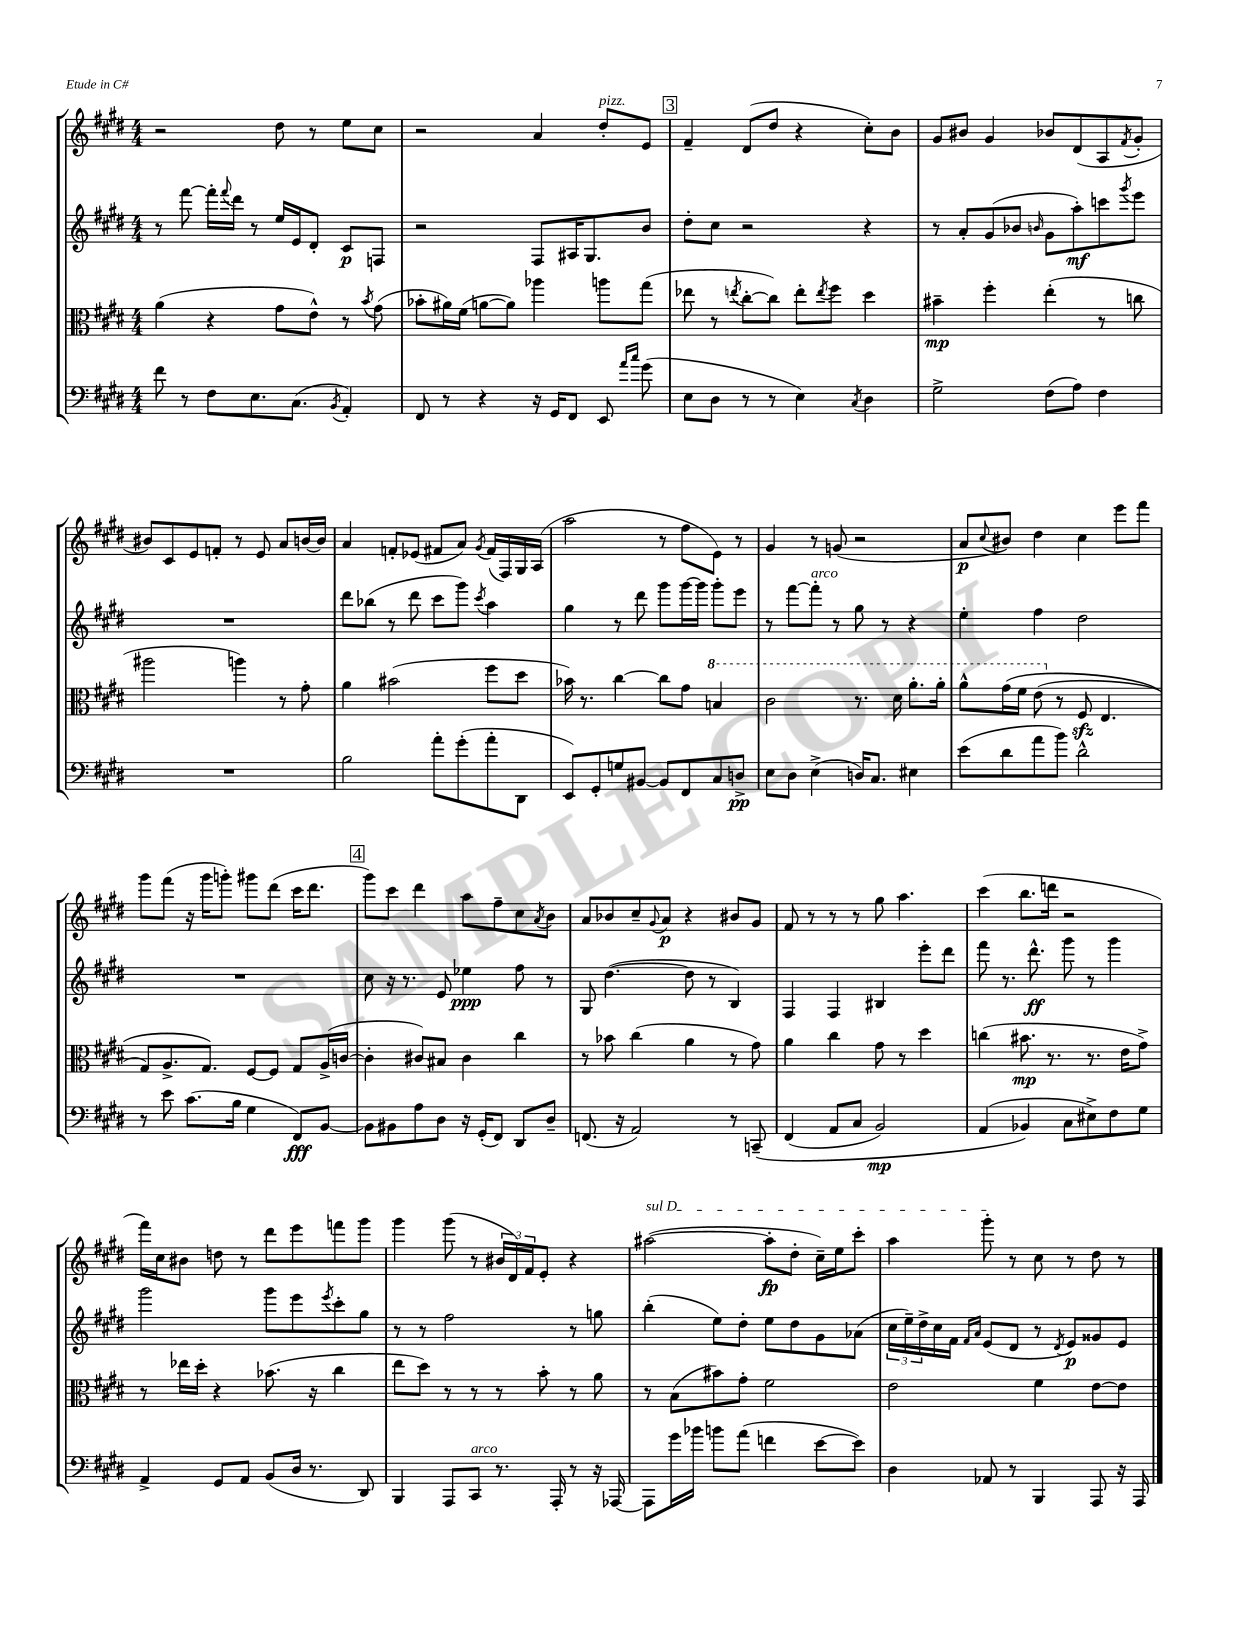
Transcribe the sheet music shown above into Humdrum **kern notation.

**kern	**kern	**kern	**kern
*staff4	*staff3	*staff2	*staff1
*clefF4	*clefC3	*clefG2	*clefG2
*k[f#c#g#d#]	*k[f#c#g#d#]	*k[f#c#g#d#]	*k[f#c#g#d#]
*M4/4	*M4/4	*M4/4	*M4/4
8f#	(4a	8r	2r
8r	.	[8fff#	.
8F#	4r	16fff#']	.
.	.	8qqfff#	.
.	.	16ddd#	.
8.E	.	8r	.
.	8g#	16ee	8dd#
(8.C#	.	16e	.
.	8e^^)	8d#'	8r
8qBB	.	.	.
4AA')	8r	8c#	8ee
.	8qb	.	.
.	(8g#	8F	8cc#
=	=	=	=
8FF#	8b-'	2r	2r
8r	16a#)	.	.
.	(16f#	.	.
4r	[8a	.	.
.	8a])	.	.
16r	4aa-	8F#	4a
16GG#	.	.	.
8FF#	.	16A#	.
.	.	8.G#	.
8EE	8aa	.	8dd#'
16qqa	.	.	.
16qqcc#	.	.	.
(8g#	(8gg#	8b	8e
=	=	=	=
8E	8ee-	8dd#'	4f#~
8D#	8r	8cc#	.
.	8qee	.	.
8r	[8cc#'	2r	(8d#
8r	8cc#])	.	8dd#
4E)	8ee'	.	4r
.	8qee	.	.
.	8ff#	.	.
8qC#	.	.	.
4D#	4dd#	4r	8cc#')
.	.	.	8b
=	=	=	=
2G#^	4b#~	8r	8g#
.	.	8a'	8b#
.	4ff#'	(8g#	4g#
.	.	8b-	.
.	.	16qqb	.
(8F#	(4ee'	8g#	8b-
8A)	.	8aa')	(8d#
4F#	8r	8ccc	8A
.	.	8qggg#	8qf#
.	8cc	8eee	8g#'
=	=	=	=
1r	2aa#	1r	8b#)
.	.	.	8c#
.	.	.	8e
.	.	.	8f'
.	4aa)	.	8r
.	.	.	8e
.	8r	.	8a
.	8g#'	.	[16b
.	.	.	16b]
=	=	=	=
2B	4a	8ddd#	4a
.	.	(8bb-	.
.	(2b#	8r	8f'
.	.	8ddd#	(8e-
8a'	.	8ccc#	8f#
(8g#'	.	8ggg#)	8a)
.	.	8qccc#	8qg#
8a'	8ff#	4aa	(16f#
.	.	.	16F#)
8DD#	8dd#	.	16G#
.	.	.	(16A
=	=	=	=
8EE)	16b-)	4gg#	2aa
.	8.r	.	.
8GG#'	.	.	.
8G	[4cc#	8r	.
[8BB#	.	8ddd#	.
8BB#]	8cc#]	8ggg#	8r
8FF#	8g#	[16ggg#	8ff#
.	.	16ggg#]	.
8C#	4b	8ggg#'	8e)
8D^	.	8eee	8r
=	=	=	=
8E	2cc#	8r	4g#
8D#	.	[8fff#	.
(4E^	.	8fff#']	8r
.	.	8r	(8g
16D)	8.r	8gg#	2r
8.C#	.	.	.
.	.	8r	.
.	16dd#	.	.
4E#	8.aa'	4r	.
.	16aa'	.	.
=	=	=	=
(8e	8aa^^	4ee'	8a
.	.	.	8qqcc#
8d#	&(16gg#	.	8b#)
.	16ff#	.	.
8a	(8ee	4ff#	4dd#
8b)	8r	.	.
2d#^^	8F#	2dd#	4cc#
.	4.E	.	.
.	.	.	8eee
.	.	.	8fff#
=	=	=	=
8r	8G#)	1r	8ggg#
8e	8.A^	.	(8fff#
(8.c#	.	.	16r
.	8.G#&)	.	16ggg#
.	.	.	8ggg')
16B	.	.	.
4G#	[8F#	.	8ggg#
.	8F#]	.	(8ddd#
8FF#)	8G#	.	16ccc#
.	.	.	8.ddd#
[8BB	(16A^	.	.
.	[16c	.	.
=	=	=	=
8BB]	4c']	8cc#	8ggg#)
8BB#	.	16r	8ccc#
.	.	8.r	.
8A	8c#)	.	4ddd#
8D#	8B#	8e	.
16r	4c#	4ee-	8aa
(16GG#'	.	.	.
8FF#)	.	.	8ff#~
8DD#	4cc#	8ff#	8cc#
.	.	.	8qa
8D#~	.	8r	8b
=	=	=	=
(8.FF	8r	8G#	8a
.	8b-	([4.dd#	8b-
16r	.	.	.
2AA)	(4cc#	.	8cc#~
.	.	.	8qqg#
.	.	.	8a
.	4a	8dd#]	4r
.	.	8r	.
8r	8r	4B)	8b#
&(8CC~	8g#)	.	8g#
=	=	=	=
(4FF#	4a	4F#	8f#
.	.	.	8r
8AA	4cc#	4F#	8r
8C#	.	.	8r
2BB)	8g#	4B#	8gg#
.	8r	.	4.aa
.	4dd#	8eee'	.
.	.	8ddd#	.
=	=	=	=
(4AA	(4cc	8fff#	(4ccc#
.	.	8.r	.
4BB-&)	8.b#	.	8.bb
.	.	8.ddd#^^	.
.	8.r	.	16ddd
8C#	.	8ggg#	2r
8E#^)	8.r	8r	.
8F#	.	4ggg#	.
.	16e	.	.
8G#	8g#^)	.	.
=	=	=	=
4AA^	8r	2ggg#	16fff#)
.	.	.	16cc#
.	16ee-	.	8b#
.	16dd#'	.	.
8GG#	4r	.	8dd
8AA	.	.	8r
(8BB	(8.b-	8ggg#	8ddd#
16D#	.	8eee	8eee
8.r	16r	.	.
.	.	8qeee	.
.	4cc#	8ccc#'	8fff
8DD#)	.	8gg#	8ggg#
=	=	=	=
4BBB	8ee	8r	4ggg#
.	8dd#)	8r	.
8AAA	8r	2ff#	(8ggg#
8CC#	8r	.	8r
8.r	8r	.	24b#
.	.	.	24d#)
.	.	.	24f#
.	8b'	.	8e'
16AAA'	.	.	.
8r	8r	8r	4r
16r	8a	8gg	.
[16AAA-	.	.	.
=	=	=	=
8AAA-]	8r	(4bb'	([2aa#
16g#	(8B	.	.
16b-	.	.	.
8b	8b#)	8ee)	.
(8a	8g#'	8dd#'	.
4f	2f#	8ee	8aa#']
.	.	8dd#	8dd#'
[8e	.	8g#	16cc#~)
.	.	.	16ee
8e])	.	(8a-	8ccc#'
=	=	=	=
4D#	2e	24cc#	4aa
.	.	24ee~)	.
.	.	24dd#^	.
.	.	16cc#	.
.	.	16f#	.
.	.	16qqf#	.
.	.	16qqa	.
8AA-	.	(8e	8ggg#'
8r	.	8d#	8r
4BBB	4f#	8r	8cc#
.	.	8qd#	.
.	.	8e)	8r
8AAA	[8e	8g##	8dd#
16r	8e]	8e	8r
16AAA	.	.	.
==	==	==	==
*-	*-	*-	*-
